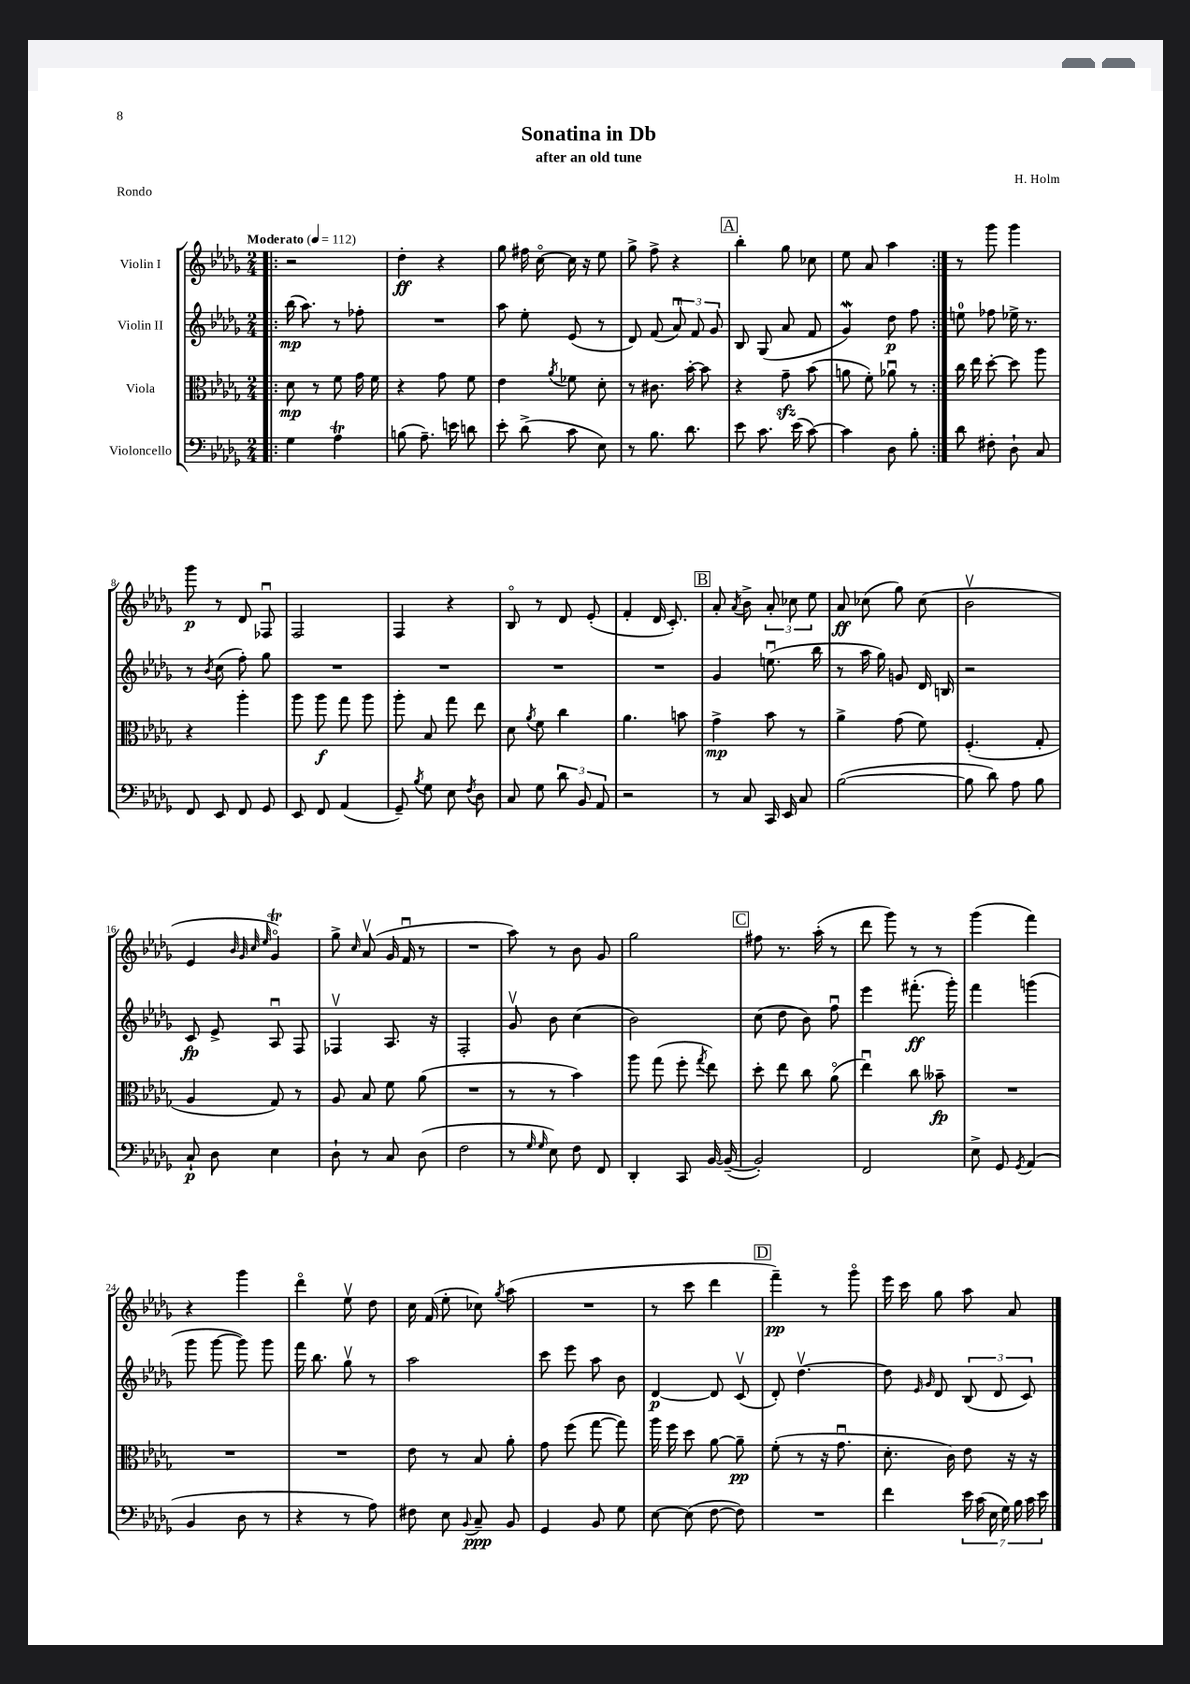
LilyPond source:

\header { title = "Sonatina in Db" composer = "H. Holm" subtitle = "after an old tune" piece = "Rondo" }
<<
\new StaffGroup <<
\new Staff = "s0" \with { instrumentName = "Violin I" } {
    \clef treble \key des \major \numericTimeSignature \time 2/4 \tempo "Moderato" 4 = 112
    \autoBeamOff \repeat volta 2 { \bar ".|:" r2 |
    des''4-.\ff r4 |
    ges''8 fis''16 c''16~\flageolet c''16 r16 ees''8 |
    ges''8-> f''8-> r4 |
    \mark \markup { \box "A" } bes''4-. ges''8 ces''8 |
    ees''8 aes'8 aes''4 | }
    r8 ges'''8 ges'''4 |
    ges'''8\p r8 des'8 fes8\downbow |
    f2 |
    f4 r4 |
    bes8\flageolet r8 des'8 ees'8-.( |
    f'4-. des'16 c'8.-.) |
    \mark \markup { \box "B" } aes'8-. \acciaccatura { aes'8 } bes'8-> \tuplet 3/2 { aes'8-. ces''8 ees''8 } |
    aes'8\ff ces''8( ges''8) ces''8( |
    bes'2\upbow |
    ees'4 \grace { bes'32 ges'32 c''32 ees''32 } ges'4\flageolet\trill) |
    ges''8-> \grace { c''16 } aes'8\upbow( ges'16 f'16\downbow r8 |
    R2 |
    aes''8) r8 bes'8 ges'8 |
    ges''2 |
    \mark \markup { \box "C" } fis''8 r8. aes''16-.( r8 |
    des'''8 ges'''8) r8 r8 |
    ges'''4( f'''4) |
    r4 ges'''4 |
    des'''4\flageolet ees''8\upbow des''8 |
    c''16 f'16( ees''8-. ces''8) \acciaccatura { ges''8 } aes''8( |
    R2 |
    r8 c'''8 des'''4 |
    \mark \markup { \box "D" } f'''4--\pp) r8 ges'''8\flageolet |
    ees'''16 c'''16 ges''8 aes''8 aes'8 \bar "|." |
}
\new Staff = "s1" \with { instrumentName = "Violin II" } {
    \clef treble \key des \major \numericTimeSignature \time 2/4
    \autoBeamOff \repeat volta 2 { \bar ".|:" bes''16\mp( aes''8.) r8 fes''8-. |
    R2 |
    aes''8 ees''8-. ees'8( r8 |
    des'8) f'8( \tuplet 3/2 { aes'8\downbow) f'8 ges'8 } |
    \mark \markup { \box "A" } bes8 ges8( aes'8 f'8 |
    ges'4\mordent) des''8\p f''8 | }
    e''8-0 fes''8 ees''16-> r8. |
    r8 \acciaccatura { bes'8 } c''8( f''8-.) ges''8 |
    R2 |
    R2 |
    R2 |
    R2 |
    \mark \markup { \box "B" } ges'4 e''8.\downbow( bes''16 |
    r8 aes''16 ges''16) g'8 des'16 b16 |
    r2 |
    c'8\fp ees'8-> aes8\downbow f8 |
    fes4\upbow aes8. r16 |
    f2-. |
    ges'8\upbow bes'8 c''4( |
    bes'2) |
    \mark \markup { \box "C" } c''8( des''8 bes'8) f''8\downbow |
    ees'''4 fis'''8.-.\ff( ges'''16-.) |
    f'''4 g'''4( |
    ges'''8 ges'''8~ ges'''8) ges'''8 |
    f'''16 bes''8. ges''8\upbow r8 |
    aes''2 |
    c'''8 ees'''8 aes''8 bes'8 |
    des'4~\p des'8 c'8\upbow( |
    \mark \markup { \box "D" } des'8-.) des''4.~\upbow |
    des''8 \grace { ees'16 ges'16 } des'8 \tuplet 3/2 { bes8( des'8 c'8) } \bar "|." |
}
\new Staff = "s2" \with { instrumentName = "Viola" } {
    \clef alto \key des \major \numericTimeSignature \time 2/4
    \autoBeamOff \repeat volta 2 { \bar ".|:" des'8\mp r8 f'8 ges'16 f'16 |
    r4 ges'8 f'8 |
    ees'4 \acciaccatura { aes'8 } fes'8 des'8-. |
    r8 cis'8. bes'16~-. bes'8 |
    \mark \markup { \box "A" } r4 ges'8--\sfz bes'8( |
    a'8 f'8-.) aes'8\downbow r8 | }
    c''16 ees''16 des''8~-. des''8 aes''8 |
    r4 aes''4-. |
    aes''8 aes''8\f ges''8 aes''8 |
    aes''8-. bes8 ges''8 ees''8 |
    des'8 \acciaccatura { aes'8 } f'8 c''4 |
    aes'4. b'8 |
    \mark \markup { \box "B" } ges'4->\mp bes'8 r8 |
    aes'4-> ges'8( f'8) |
    f4.-.( ges8-. |
    aes4 ges8) r8 |
    aes8 bes8 f'8 aes'8( |
    R2 |
    r8 r8 bes'4) |
    aes''8 ges''8( f''8-. \acciaccatura { ges''8 } ees''8) |
    \mark \markup { \box "C" } des''8-. ees''8 c''8 aes'8\flageolet( |
    ees''4\downbow) c''8 beses'8--\fp |
    R2 |
    R2 |
    R2 |
    ees'8 r8 bes8 aes'8-. |
    ges'8 f''8( ges''8~ ges''8) |
    aes''16 f''16 des''8 aes'8~ aes'8--\pp |
    \mark \markup { \box "D" } f'8-.( r8 r16 ges'8.\downbow |
    des'8.-. c'16) ees'8 r16 r16 \bar "|." |
}
\new Staff = "s3" \with { instrumentName = "Violoncello" } {
    \clef bass \key des \major \numericTimeSignature \time 2/4
    \autoBeamOff \repeat volta 2 { \bar ".|:" ges4 aes4\trill |
    b8( aes8.--) e'16 d'8 |
    ees'8-. des'8->( c'8 ees8) |
    r8 bes8. des'8. |
    \mark \markup { \box "A" } ees'8 c'8. ees'16( c'8~) |
    c'4 des8 bes8-. | }
    des'8 fis8-. des8-! c8 |
    f,8 ees,8 f,8 ges,8 |
    ees,8 f,8 aes,4( |
    ges,8--) \acciaccatura { bes8 } ges8 ees8 \acciaccatura { f8 } des8 |
    c8 ges8 \tuplet 3/2 { des'8 bes,8 aes,8 } |
    r2 |
    \mark \markup { \box "B" } r8 c8 c,16 ees,16 c8 |
    bes2~( |
    bes8 des'8) aes8 bes8 |
    c8-!\p des8 ees4 |
    des8-! r8 c8 des8( |
    f2 |
    r8 \grace { ges16 ges16 } ees8) f8 f,8 |
    des,4-. c,8 bes,16~ bes,16~--( |
    \mark \markup { \box "C" } bes,2-.) |
    f,2 |
    ees8-> ges,8 \acciaccatura { ges,8 } aes,4( |
    bes,4 des8 r8 |
    r4 r8 aes8) |
    fis8 ees8 \appoggiatura { bes,8 } c8--\ppp bes,8 |
    ges,4 bes,8 ges8 |
    ees8~ ees8( f8~ f8) |
    \mark \markup { \box "D" } R2 |
    f'4 \tuplet 7/4 { ees'16 c'16( ees16 ges16) bes16 c'16 ees'16 } \bar "|." |
}
>>
>>
